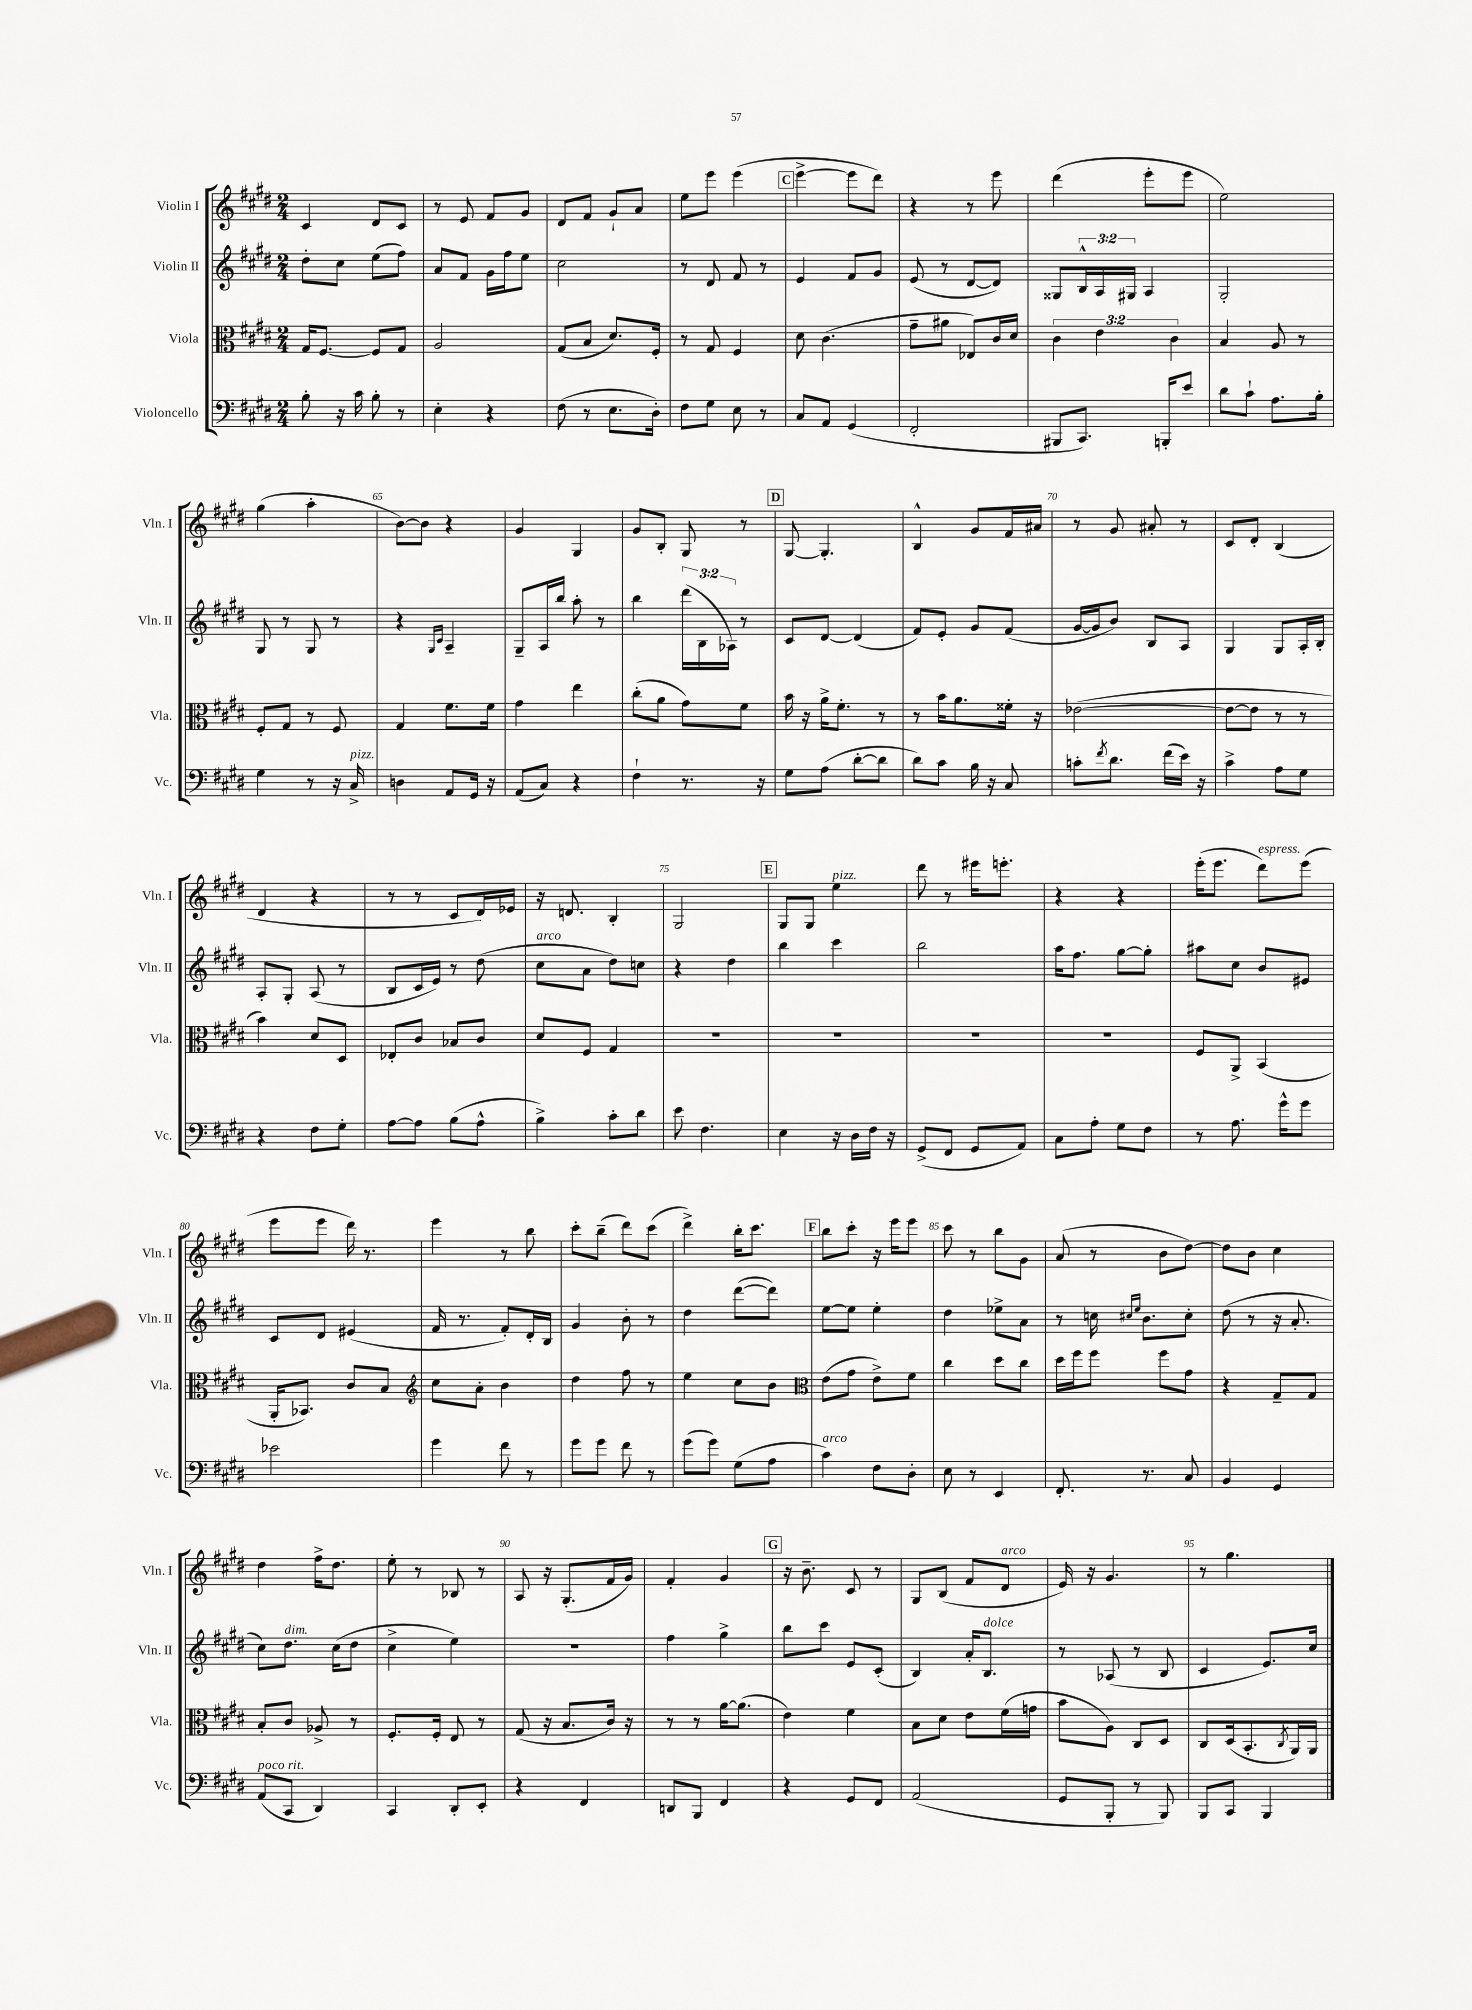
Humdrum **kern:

**kern	**kern	**kern	**kern
*staff4	*staff3	*staff2	*staff1
*clefF4	*clefC3	*clefG2	*clefG2
*k[f#c#g#d#]	*k[f#c#g#d#]	*k[f#c#g#d#]	*k[f#c#g#d#]
*M2/4	*M2/4	*M2/4	*M2/4
8B'	16G#	8dd#'	4c#
.	[8.F#	.	.
16r	.	8cc#	.
16c#	.	.	.
8B'	8F#]	(8ee	8d#
8r	8G#	8ff#)	8c#
=	=	=	=
4E'	2A	8a	8r
.	.	8f#	8e
4r	.	16g#	8f#
.	.	16ff#	.
.	.	8ee	8g#
=	=	=	=
(8F#	(8G#	2cc#	8d#
8r	8B	.	8f#
8.E	8.d#)	.	8g#`
.	.	.	8a
16D#')	16F#'	.	.
=	=	=	=
8F#	8r	8r	8ee
8G#	8G#	8d#	8eee
8E	4F#	8f#	(4eee
8r	.	8r	.
=	=	=	=
8C#	8d#	4e	[4eee^
8AA	(4.c#	.	.
(4GG#	.	8f#	8eee]
.	.	8g#	8ddd#)
=	=	=	=
2FF#'	8g#~	(8e	4r
.	8a#	8r	.
.	8E-)	[8d#	8r
.	16c#	8d#])	8eee
.	16d#	.	.
=	=	=	=
8BBB#	6c#	8G##	(4ddd#
8.CC#)	.	24B^^	.
.	6e	24A	.
.	.	24G#	.
.	.	4A	8eee'
16BBB'	.	.	.
.	6c#	.	.
8e	.	.	8eee
=	=	=	=
8d#	4B	2G#'	2ee)
8c#`	.	.	.
8.A	8A	.	.
.	8r	.	.
16B'	.	.	.
=	=	=	=
4G#	8F#'	8G#	(4gg#
.	8G#	8r	.
8r	8r	8G#	4aa'
16r	8F#	8r	.
16C#^	.	.	.
=	=	=	=
4D	4G#	4r	[8b)
.	.	.	8b]
.	.	16qqG#	.
.	.	16qqc#	.
8AA	8.f#	4A~	4r
16GG#	.	.	.
16r	16f#	.	.
=	=	=	=
(8AA	4g#	8G#~	4g#
8C#)	.	16A	.
.	.	16bb	.
4r	4ee	8aa'	4G#
.	.	8r	.
=	=	=	=
4F#`	(8cc#'	4bb	8g#
.	8a	.	8B'
8.r	8g#)	(24ddd#	8G#
.	.	24B	.
.	.	24A-)	.
.	8f#	8r	8r
16r	.	.	.
=	=	=	=
8G#	16b	8c#	[8G#
.	16r	.	.
(8A	16a^	[8d#	4.G#']
.	8.f#'	.	.
[8d#'	.	(4d#]	.
8d#]	8r	.	.
=	=	=	=
8d#)	8r	8f#)	4B^^
8c#	16b	8e'	.
.	8.a	.	.
16B	.	8g#	8g#
16r	.	.	.
8C#	16f##'	(8f#	16f#
.	16r	.	16a#
=	=	=	=
8c'	([2e-	[16g#	8r
.	.	16g#]	.
8qf#	.	.	.
8.d#	.	8b)	8g#
.	.	8B	8a#'
(16f#	.	.	.
16e)	.	8A	8r
16r	.	.	.
=	=	=	=
4c#^	8e-_	4G#	8c#
.	8e-]	.	8d#'
8A	8r	8G#	(4B
8G#	8r	16A'	.
.	.	16B'	.
=	=	=	=
4r	4b)	8A'	4d#
.	.	8G#'	.
8F#	8d#	(8A	4r
8G#'	8D#	8r	.
=	=	=	=
[8A	8E-'	8B	8r
8A]	8c#	16c#	8r
.	.	16e)	.
(8B	8B-	8r	8c#
8A^^	8c#	(8dd#	16d#)
.	.	.	16e-
=	=	=	=
4B^)	8d#	8cc#	16r
.	.	.	8.d
.	8F#	8a	.
8c#'	4G#	8dd#)	4B'
8d#	.	8cc	.
=	=	=	=
8e	2r	4r	2G#
4.F#	.	.	.
.	.	4dd#	.
=	=	=	=
4E	2r	4bb	8G#
.	.	.	8G#
16r	.	4ccc#	4ee
16D#	.	.	.
16F#	.	.	.
16r	.	.	.
=	=	=	=
(8GG#^	2r	2bb	8ddd#
8FF#	.	.	8r
8GG#	.	.	16eee#
.	.	.	8.eee'
8AA)	.	.	.
=	=	=	=
8C#	2r	16aa	4r
.	.	8.ff#	.
8A'	.	.	.
8G#	.	[8gg#	4r
8F#	.	8gg#']	.
=	=	=	=
8r	8F#	8aa#	(16eee'
.	.	.	8.eee
8.A	8AA^	8cc#	.
.	(4BB	8b	8ddd#)
16g#^^	.	.	.
8g#	.	8e#	(8eee
=	=	=	=
2e-	16AA'	8c#	8eee
.	8.BB-)	.	.
.	.	8d#	8eee
.	8c#	(4e#	16ddd#)
.	.	.	8.r
.	8B	.	.
=	=	=	=
*	*clefG2	*	*
4g#	8cc#	16f#	4eee
.	.	8.r	.
.	8a'	.	.
8f#	4b	8f#')	8r
8r	.	16d#'	8bb
.	.	16B	.
=	=	=	=
8g#	4dd#	4g#	8ccc#'
8g#	.	.	(8bb~
8f#	8ff#	8b'	8ddd#)
8r	8r	8r	(8ccc#
=	=	=	=
(8g#	4ee	4dd#	4ddd#^)
8g#)	.	.	.
(8G#	8cc#	([8ddd#	16bb'
.	.	.	8.ccc#
8A	8b	8ddd#])	.
=	=	=	=
*	*clefC3	*	*
4c#)	(8e	[8ee	8bb
.	8g#	8ee]	8ccc#'
8F#	8e^)	4ee'	16r
.	.	.	16eee
8D#'	8f#	.	8eee
=	=	=	=
8E	4cc#	4dd#	8ccc#
8r	.	.	8r
4EE	8dd#	8ee-^	8bb
.	8cc#	8a	8g#
=	=	=	=
8.FF#'	16dd#	8r	(8a
.	16ff#	.	.
.	8ff#	16cc	8r
.	.	16qqcc#	.
.	.	16qqee	.
8.r	.	8.b	.
.	8ff#	.	8b
8C#	8g#	8cc#'	[8dd#)
=	=	=	=
4BB	4r	(8dd#	8dd#]
.	.	8r	8b
4GG#	8G#~	16r	4cc#
.	.	8.a'	.
.	8G#	.	.
=	=	=	=
(8AA	8B'	8cc#)	4dd#
8CC#	8c#	8.dd#	.
4DD#)	8A-^	.	16ff#^
.	.	(16cc#	8.dd#
.	8r	8dd#	.
=	=	=	=
4CC#	8.F#'	4cc#^	8ee'
.	.	.	8r
.	16F#'	.	.
8DD#'	8E	4ee)	8B-
8EE'	8r	.	8r
=	=	=	=
4r	(8G#	2r	8A
.	16r	.	16r
.	8.B	.	(8.G#'
4FF#	.	.	.
.	16c#)	.	16f#
.	16r	.	16g#)
=	=	=	=
8DD	8r	4ff#	4f#'
8BBB	8r	.	.
4FF#	[16a	4gg#^	4g#
.	(8.a]	.	.
=	=	=	=
4r	4e)	8bb	16r
.	.	.	8.b~
.	.	8ccc#	.
8GG#	4f#	8e	8c#
8FF#	.	(8c#'	8r
=	=	=	=
(2AA	8B	4B)	8G#
.	8d#	.	(8B
.	8e	16a'	8f#
.	.	8.B	.
.	(16f#	.	8d#
.	16g	.	.
=	=	=	=
8GG#	8b	8r	16e)
.	.	.	16r
8BBB'	8A)	(8A-	4.g#
8r	8C#	8r	.
8BBB)	8D#	8B	.
=	=	=	=
8BBB	8C#	4c#	8r
8CC#	(16D#	.	4.gg#
.	8.BB'	.	.
4BBB	.	8.e)	.
.	8qC#	.	.
.	16AA)	.	.
.	16AA	16cc#	.
==	==	==	==
*-	*-	*-	*-
